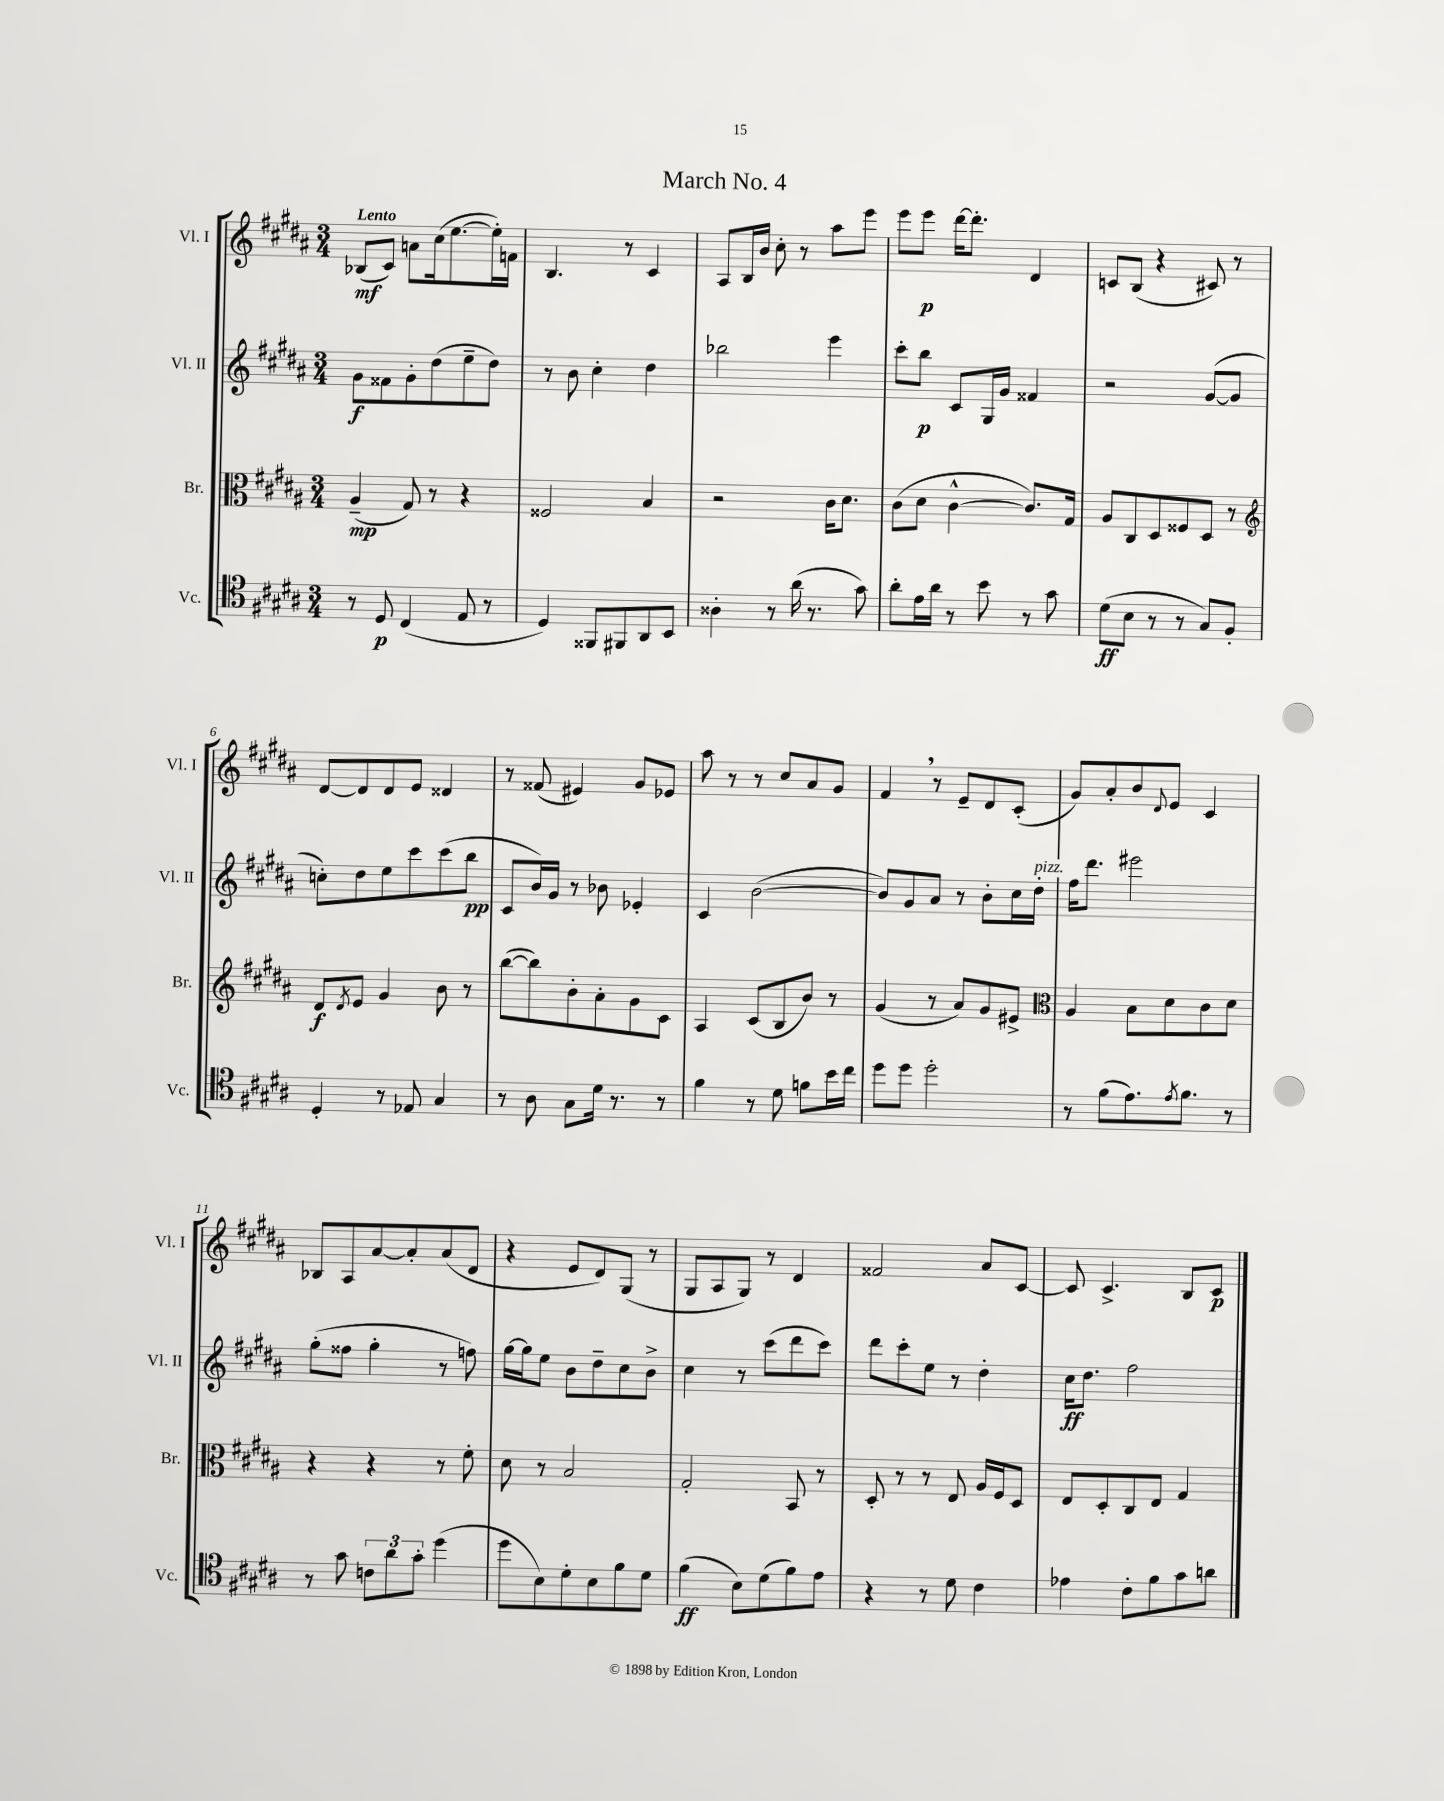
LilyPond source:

\header { title = "March No. 4" }
<<
\new StaffGroup <<
\new Staff = "s0" \with { instrumentName = "Vl. I" shortInstrumentName = "Vl. I" } {
    \clef treble \key b \major \numericTimeSignature \time 3/4 \tempo "Lento"
    bes8\mf( cis'8) a'8 cis''16( e''8.~ e''16-.) f'16 |
    b4. r8 cis'4 |
    ais8 b16 b'16 cis''8-. r8 ais''8 e'''8 |
    e'''8 e'''8\p dis'''16~ dis'''8.-. dis'4 |
    c'8 b8( r4 cis'8) r8 |
    dis'8~ dis'8 dis'8 e'8 disis'4 |
    r8 fisis'8( eis'4) gis'8 ees'8 |
    ais''8 r8 r8 cis''8 ais'8 gis'8 |
    fis'4 \breathe r8 e'8-- dis'8 cis'8-.( |
    gis'8) ais'8-. b'8 \appoggiatura { dis'8 } e'8 cis'4 |
    bes8 ais8 ais'8~ ais'8-. ais'8( dis'8 |
    r4 e'8 dis'8) gis8( r8 |
    gis8 ais8 gis8) r8 dis'4 |
    fisis'2 ais'8 cis'8~ |
    cis'8 cis'4.-> b8 cis'8\p \bar "|." |
}
\new Staff = "s1" \with { instrumentName = "Vl. II" shortInstrumentName = "Vl. II" } {
    \clef treble \key b \major \numericTimeSignature \time 3/4
    gis'8\f fisis'8 gis'8-. dis''8( e''8-- dis''8) |
    r8 b'8 cis''4-. dis''4 |
    bes''2 e'''4 |
    cis'''8-. b''8\p cis'8 gis16 gis'16 fisis'4 |
    r2 gis'8~( gis'8 |
    c''8-.) dis''8 e''8 cis'''8 cis'''8( b''8\pp |
    cis'8 b'16) gis'16 r8 bes'8 ees'4-. |
    cis'4 b'2~( |
    b'8) gis'8 ais'8 r8 b'8-. cis''16 dis''16-.^\markup { \italic "pizz." } |
    fis''16 dis'''8. eis'''2 |
    gis''8-.( fisis''8 gis''4-. r8 f''8) |
    gis''16~ gis''16 e''8 b'8 dis''8-- cis''8 b'8-> |
    cis''4 r8 cis'''8( dis'''8 cis'''8) |
    dis'''8 cis'''8-. e''8 r8 dis''4-. |
    cis''16\ff dis''8. fis''2 \bar "|." |
}
\new Staff = "s2" \with { instrumentName = "Br." shortInstrumentName = "Br." } {
    \clef alto \key b \major \numericTimeSignature \time 3/4
    ais4--\mp( gis8) r8 r4 |
    fisis2 b4 |
    r2 cis'16 dis'8. |
    cis'8( dis'8 cis'4~-^ cis'8.) gis16 |
    ais8 cis8 dis8 fisis8 dis8 r8 |
    \clef treble dis'8\f \acciaccatura { dis'8 } e'8 gis'4 b'8 r8 |
    b''8~( b''8) b'8-. ais'8-. gis'8 cis'8 |
    ais4 cis'8( b8 b'8) r8 |
    gis'4( r8 ais'8) gis'8 eis'8-> |
    \clef alto ais4 b8 dis'8 cis'8 dis'8 |
    r4 r4 r8 fis'8-. |
    dis'8 r8 b2 |
    gis2-. b,8 r8 |
    dis8-. r8 r8 e8 ais16 fis16 dis8 |
    e8 dis8-. cis8 e8 gis4 \bar "|." |
}
\new Staff = "s3" \with { instrumentName = "Vc." shortInstrumentName = "Vc." } {
    \clef tenor \key b \major \numericTimeSignature \time 3/4
    r8 dis8\p cis4( e8 r8 |
    dis4) fisis,8 fis,8 ais,8 b,8 |
    aisis4-. r8 ais'16( r8. gis'8) |
    ais'8-. e'16 ais'16 r8 b'8 r8 gis'8 |
    dis'8\ff( b8 r8 r8 gis8) fis8-. |
    dis4-. r8 ees8 gis4 |
    r8 ais8 gis8 dis'16 r8. r8 |
    fis'4 r8 dis'8 f'8 b'16 cis''16 |
    dis''8 dis''8 dis''2-. |
    r8 fis'8( e'8.) \acciaccatura { e'8 } fis'8. r8 |
    r8 gis'8 \tuplet 3/2 { c'8 ais'8 gis'8-. } dis''4( |
    dis''8 b8) dis'8-. b8 fis'8 dis'8 |
    fis'4\ff( b8) dis'8( fis'8) e'8 |
    r4 r8 dis'8 cis'4 |
    ees'4 cis'8-. fis'8 gis'8 a'8 \bar "|." |
}
>>
>>
